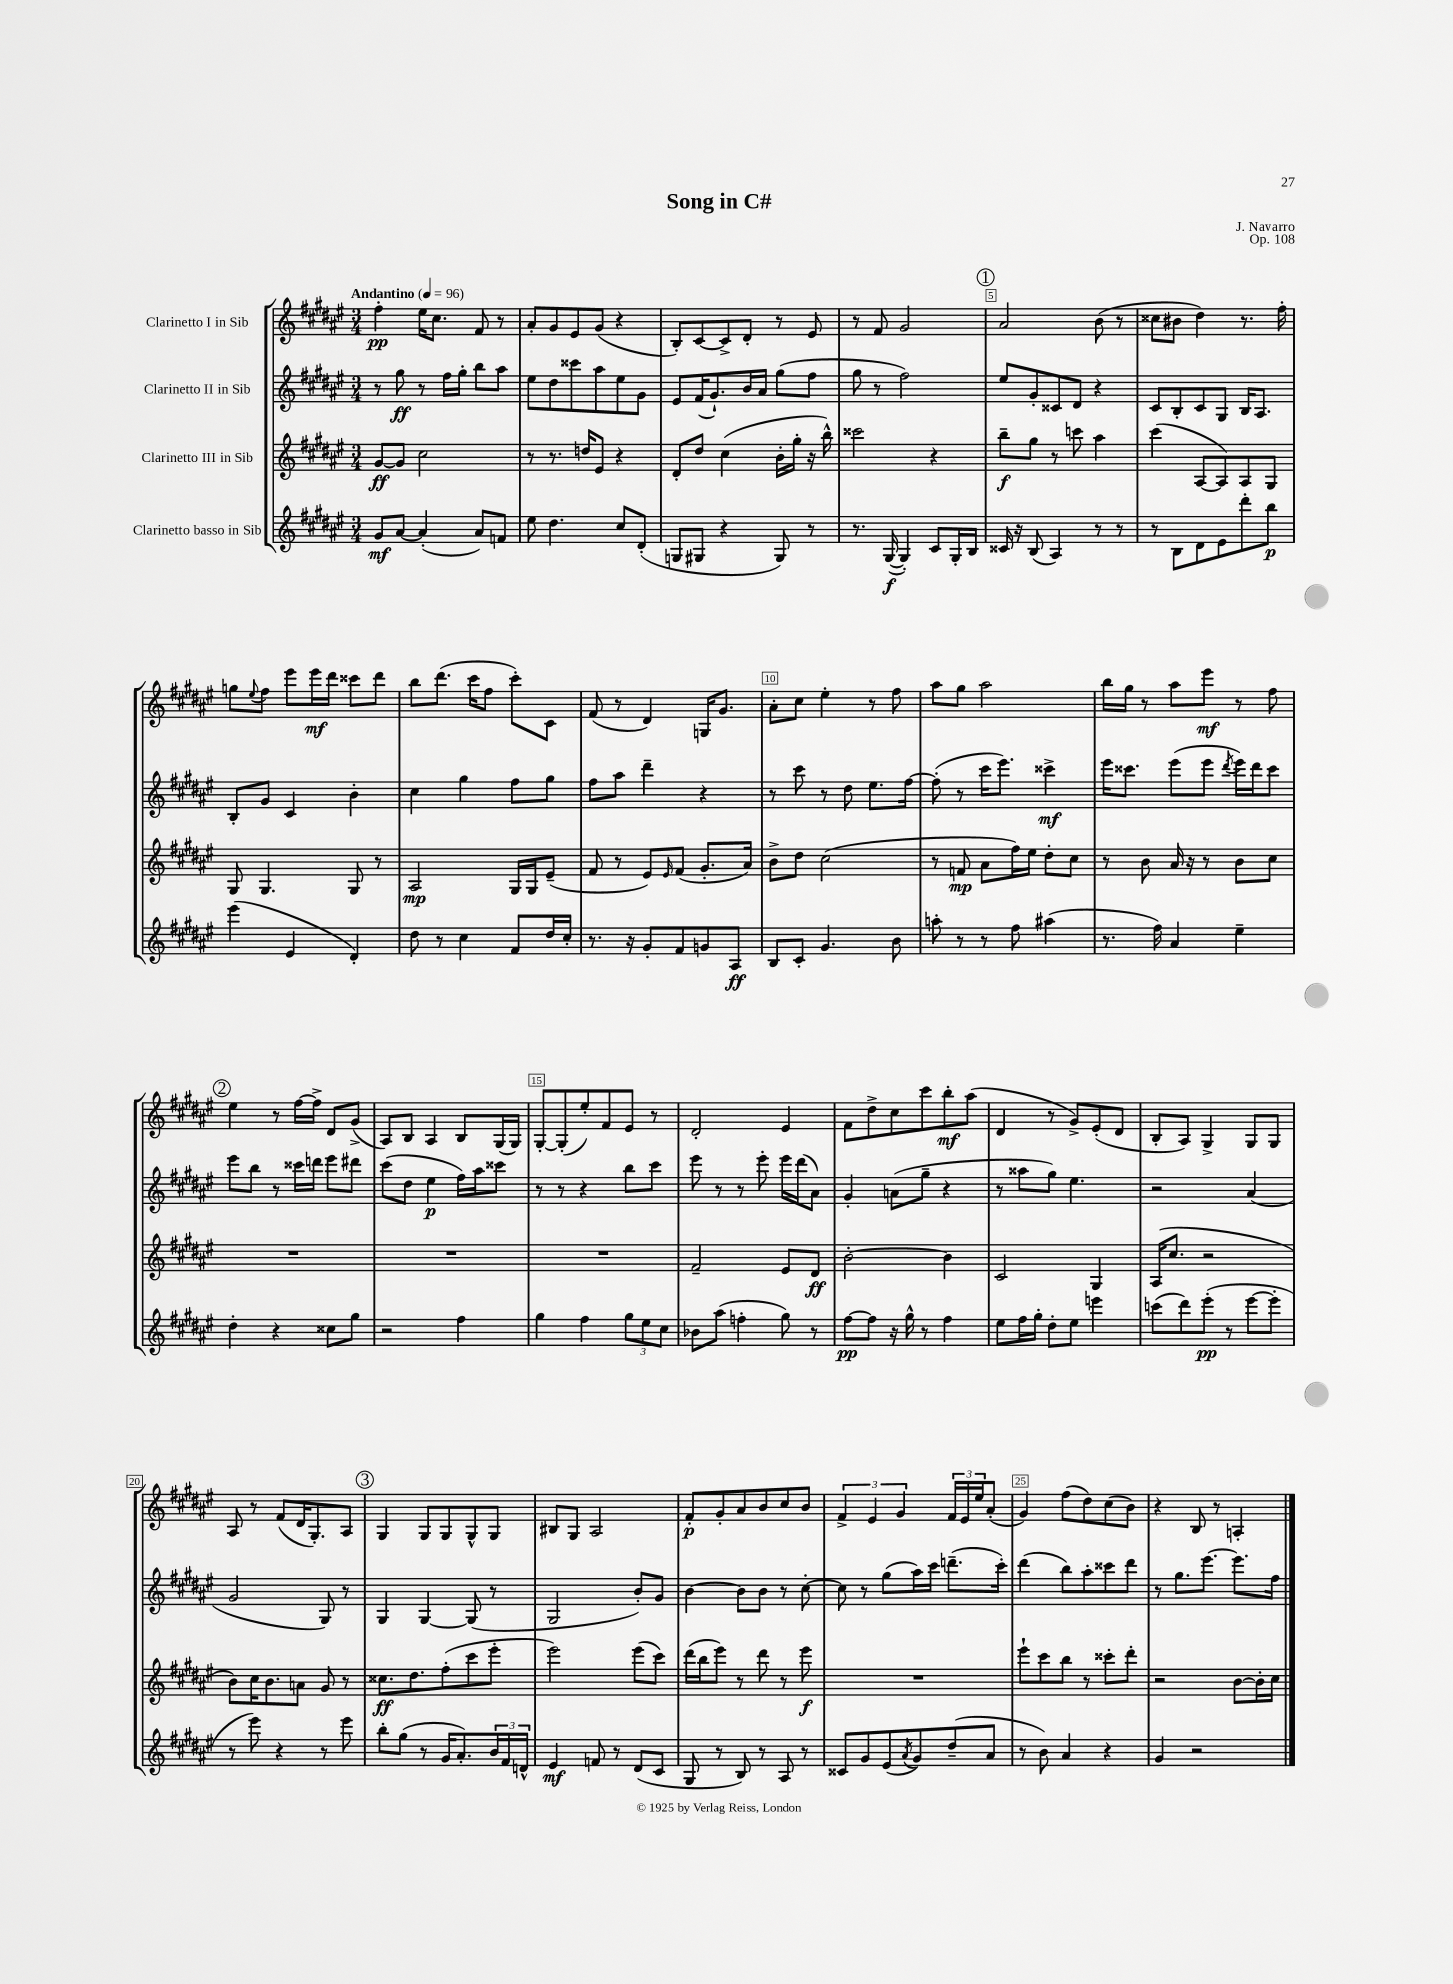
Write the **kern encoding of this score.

**kern	**dynam	**kern	**dynam	**kern	**dynam	**kern	**dynam
*part4	*part4	*part3	*part3	*part2	*part2	*part1	*part1
*staff4	*staff4	*staff3	*staff3	*staff2	*staff2	*staff1	*staff1
*I"Clarinetto basso in Sib	*	*I"Clarinetto III in Sib	*	*I"Clarinetto II in Sib	*	*I"Clarinetto I in Sib	*
*clefG2	*	*clefG2	*	*clefG2	*	*clefG2	*
*k[f#c#g#d#a#e#]	*	*k[f#c#g#d#a#e#]	*	*k[f#c#g#d#a#e#]	*	*k[f#c#g#d#a#e#]	*
*M3/4	*	*M3/4	*	*M3/4	*	*M3/4	*
*MM96	*	*MM96	*	*MM96	*	*MM96	*
=1	=1	=1	=1	=1	=1	=1	=1
!	!	!	!	!	!	!LO:TX:a:B:t=Andantino	!
8g#/L	mf	[8g#/L	ff	8r	.	4ff#'\	pp
[8a#/J	.	8g#/J]	.	8gg#\	ff	.	.
(4a#'/]	.	2cc#\	.	8r	.	16ee#\KL	.
.	.	.	.	.	.	8.cc#\J	.
.	.	.	.	16ff#\LL	.	.	.
.	.	.	.	16gg#'\JJ	.	.	.
8a#/L)	.	.	.	8bb\L	.	8f#/	.
8fn/J	.	.	.	8aa#\J	.	8r	.
=2	=2	=2	=2	=2	=2	=2	=2
8ee#\	.	8r	.	8ee#\L	.	8a#'/L	.
4.dd#\	.	8.r	.	8dd#\	.	8g#/	.
.	.	.	.	8ccc##X\	.	8e#/	.
.	.	16ddn/KL	.	.	.	.	.
.	.	8e#/J	.	8aa#\	.	(8g#/J	.
8cc#/L	.	4r	.	8ee#\	.	4r	.
(8d#'/J	.	.	.	8g#\J	.	.	.
=3	=3	=3	=3	=3	=3	=3	=3
8Gn/L	.	8d#'/L	.	8e#/L	.	8B'/L)	.
8G#X/J	.	8dd#/J	.	(16f#/K	.	[8c#/	.
.	.	.	.	8.g#`/)	.	.	.
4r	.	(4cc#\	.	.	.	8c#^/]	.
.	.	.	.	16b/L	.	8d#'/J	.
.	.	.	.	16a#/JJ	.	.	.
8G#/)	.	16b'\LL	.	(8gg#\L	.	8r	.
.	.	16gg#'\JJ	.	.	.	.	.
8r	.	16r	.	8ff#\J	.	8e#/	.
.	.	16bb^^\)	.	.	.	.	.
=4	=4	=4	=4	=4	=4	=4	=4
8.r	.	2ccc##X\	.	8gg#\	.	8r	.
.	.	.	.	8r	.	8f#/	.
([16G#/	f	.	.	.	.	.	.
4G#'/])	.	.	.	2ff#\)	.	2g#/	.
8c#/L	.	4r	.	.	.	.	.
16G#'/L	.	.	.	.	.	.	.
16B/JJ	.	.	.	.	.	.	.
!!LO:REH:place=s1:t=1
=5	=5	=5	=5	=5	=5	=5	=5
16c##X/	.	8bb~\L	f	8ee#/L	.	2a#/	.
16r	.	.	.	.	.	.	.
(8B/	.	8gg#\J	.	8g#'/	.	.	.
4A#/)	.	8r	.	8c##X/	.	.	.
.	.	8cccn\	.	8d#/J	.	.	.
8r	.	4aa#\	.	4r	.	(8b\	.
8r	.	.	.	.	.	8r	.
=6	=6	=6	=6	=6	=6	=6	=6
8r	.	(4ccc#\	.	8c#/L	.	8cc##X\L	.
8B\L	.	.	.	8B'/	.	8b#X\J	.
8d#\	.	[8A#/L	.	8c#/	.	4dd#\)	.
8e#\	.	8A#/])	.	8G#/J	.	.	.
8ddd#'\	.	8A#/	.	16B/KL	.	8.r	.
.	.	.	.	8.A#/J	.	.	.
8bb\J	p	8G#/J	.	.	.	.	.
.	.	.	.	.	.	16ff#'\	.
!!LO:LB:g=z
=7	=7	=7	=7	=7	=7	=7	=7
(4eee#\	.	8G#/	.	8B'/L	.	8ggn\L	.
.	.	.	.	.	.	8qqee#/	.
.	.	4.G#/	.	8g#/J	.	8ff#\J	.
4e#/	.	.	.	4c#/	.	8eee#\L	.
.	.	.	.	.	.	16eee#\L	mf
.	.	.	.	.	.	16ddd#\JJ	.
4d#'/)	.	8G#/	.	4b'\	.	8ccc##X\L	.
.	.	8r	.	.	.	8ddd#\J	.
=8	=8	=8	=8	=8	=8	=8	=8
8dd#\	.	2A#/	mp	4cc#\	.	8bb\L	.
8r	.	.	.	.	.	(8.ddd#\J	.
4cc#\	.	.	.	4gg#\	.	.	.
.	.	.	.	.	.	16ccc#\KL	.
.	.	.	.	.	.	8ff#\J	.
8f#/L	.	16G#/LL	.	8ff#\L	.	8ccc#'\L)	.
.	.	16G#/J	.	.	.	.	.
16dd#/L	.	(8e#~/J	.	8gg#\J	.	8c#\J	.
16cc#'/JJ	.	.	.	.	.	.	.
=9	=9	=9	=9	=9	=9	=9	=9
8.r	.	8f#/	.	8ff#\L	.	(8f#/	.
.	.	8r	.	8aa#\J	.	8r	.
16r	.	.	.	.	.	.	.
8g#'/L	.	8e#/L)	.	4ddd#~\	.	4d#/)	.
.	.	16qqe#/	.	.	.	.	.
8f#/	.	(8f#/J	.	.	.	.	.
8gn/	.	8.g#'/L	.	4r	.	16Gn/KL	.
.	.	.	.	.	.	8.g#/J	.
8A#/J	ff	.	.	.	.	.	.
.	.	16a#/Jk)	.	.	.	.	.
=10	=10	=10	=10	=10	=10	=10	=10
8B/L	.	8b^\L	.	8r	.	8a#'\L	.
8c#'/J	.	8dd#\J	.	8ccc#\	.	8cc#\J	.
4.g#/	.	(2cc#\	.	8r	.	4ee#'\	.
.	.	.	.	8dd#\	.	.	.
.	.	.	.	8.ee#\L	.	8r	.
8b\	.	.	.	.	.	8ff#\	.
.	.	.	.	[16ff#\Jk	.	.	.
=11	=11	=11	=11	=11	=11	=11	=11
8aan'\	.	8r	.	(8ff#'\]	.	8aa#\L	.
8r	.	8fn/	mp	8r	.	8gg#\J	.
8r	.	8a#\L	.	16ccc#\KL	.	2aa#\	.
.	.	.	.	8.eee#\J)	.	.	.
8ff#\	.	16ff#\L)	.	.	.	.	.
.	.	16ee#\JJ	.	.	.	.	.
(4aa#X\	.	8dd#'\L	.	4ccc##X^\	mf	.	.
.	.	8cc#\J	.	.	.	.	.
=12	=12	=12	=12	=12	=12	=12	=12
8.r	.	8r	.	16eee#\KL	.	16bb\LL	.
.	.	.	.	8.ccc##X\J	.	16gg#\JJ	.
.	.	8b\	.	.	.	8r	.
16ff#\)	.	.	.	.	.	.	.
4a#/	.	16a#/	.	(8eee#\L	.	8aa#\L	.
.	.	16r	.	.	.	.	.
.	.	8r	.	8eee#\J	.	8eee#\J	mf
.	.	.	.	8qddd#/	.	.	.
4ee#~\	.	8b\L	.	16eee#\LL)	.	8r	.
.	.	.	.	16ddd#\J	.	.	.
.	.	8cc#\J	.	8ccc##\J	.	8ff#\	.
!!LO:LB:g=z
!!LO:REH:place=s1:t=2
=13	=13	=13	=13	=13	=13	=13	=13
4dd#'\	.	2.r	.	8eee#\L	.	4ee#\	.
.	.	.	.	8bb\J	.	.	.
4r	.	.	.	8r	.	8r	.
.	.	.	.	16ccc##X\LL	.	[16ff#\LL	.
.	.	.	.	16dddn\JJ	.	16ff#^\JJ]	.
8cc##X\L	.	.	.	8eee#\L	.	8d#/L	.
8gg#\J	.	.	.	8ddd#X\J	.	(8g#^/J	.
=14	=14	=14	=14	=14	=14	=14	=14
2r	.	2.r	.	(8ccc#\L	.	8A#/L)	.
.	.	.	.	8dd#\J	.	8B/J	.
.	.	.	.	4ee#\	p	4A#/	.
4ff#\	.	.	.	16ff#\LL)	.	8B/L	.
.	.	.	.	16aa#\J	.	.	.
.	.	.	.	8ccc##X\J	.	(16G#/L	.
.	.	.	.	.	.	16G#/JJ)	.
=15	=15	=15	=15	=15	=15	=15	=15
4gg#\	.	2.r	.	8r	.	[8G#'/L	.
.	.	.	.	8r	.	(8G#'/]	.
4ff#\	.	.	.	4r	.	8ee#'/)	.
.	.	.	.	.	.	8f#/	.
12gg#\L	.	.	.	8bb\L	.	8e#/J	.
12ee#\	.	.	.	.	.	.	.
.	.	.	.	8ccc#\J	.	8r	.
12cc#\J	.	.	.	.	.	.	.
=16	=16	=16	=16	=16	=16	=16	=16
8b-X\L	.	2f#~/	.	8eee#\	.	2d#'/	.
(8aa#\J	.	.	.	8r	.	.	.
4ffn'\	.	.	.	8r	.	.	.
.	.	.	.	8eee#'\	.	.	.
8gg#\)	.	8e#/L	.	16eee#\LL	.	4e#/	.
.	.	.	.	(16ddd#\J	.	.	.
8r	.	8d#/J	ff	8a#\J)	.	.	.
=17	=17	=17	=17	=17	=17	=17	=17
[8ff#\L	pp	[2b'\	.	4g#'/	.	8f#\L	.
8ff#\J]	.	.	.	.	.	8dd#^\	.
16r	.	.	.	(8an\L	.	8cc#\	.
16gg#^^\	.	.	.	.	.	.	.
8r	.	.	.	8gg#~\J	.	8ccc#\	.
4ff#\	.	4b\]	.	4r	.	8bb'\	mf
.	.	.	.	.	.	(8aa#\J	.
=18	=18	=18	=18	=18	=18	=18	=18
8ee#\L	.	2c#/	.	8r	.	4d#/	.
16ff#\L	.	.	.	8aa##X\L	.	.	.
16gg#'\JJ	.	.	.	.	.	.	.
8dd#'\L	.	.	.	8gg#\J)	.	8r	.
8ee#\J	.	.	.	4.ee#\	.	8g#^/L)	.
4eeen\	.	4G#/	.	.	.	(8e#'/	.
.	.	.	.	.	.	8d#/J	.
=19	=19	=19	=19	=19	=19	=19	=19
(8cccn\L	.	(16A#/KL	.	2r	.	8B'/L	.
.	.	8.cc#/J	.	.	.	.	.
8ddd#\)	.	.	.	.	.	8A#/J)	.
(8eee#'\J	pp	2r	.	.	.	4G#^/	.
8r	.	.	.	.	.	.	.
[8eee#\L	.	.	.	(4a#/	.	8G#/L	.
8eee#'\J]	.	.	.	.	.	8G#/J	.
!!LO:LB:g=z
=20	=20	=20	=20	=20	=20	=20	=20
8r	.	8b\L)	.	2g#/	.	8A#/	.
8eee#\)	.	16cc#\K	.	.	.	8r	.
.	.	8.b\	.	.	.	.	.
4r	.	.	.	.	.	(8f#/L	.
.	.	8an\J	.	.	.	16d#/K	.
.	.	.	.	.	.	8.G#'/)	.
8r	.	8g#/	.	8G#/)	.	.	.
8eee#\	.	8r	.	8r	.	8A#/J	.
!!LO:REH:place=s1:t=3
=21	=21	=21	=21	=21	=21	=21	=21
8bb'\L	.	8.cc##X\L	ff	4G#/	.	4G#/	.
(8gg#\J	.	.	.	.	.	.	.
.	.	8.dd#\	.	.	.	.	.
8r	.	.	.	[4G#/	.	8G#/L	.
16g#/KL	.	(8ff#'\	.	.	.	8G#/	.
8.a#'/)	.	.	.	.	.	.	.
.	.	8ccc#\	.	(8G#/]	.	8G#^^/	.
24b/L	.	8eee#'\J	.	8r	.	8G#/J	.
24f#/	.	.	.	.	.	.	.
24dn^^/JJ	.	.	.	.	.	.	.
=22	=22	=22	=22	=22	=22	=22	=22
4e#/	mf	2eee#\)	.	2G#/	.	8B#X/L	.
.	.	.	.	.	.	8G#/J	.
8fn/	.	.	.	.	.	2A#/	.
8r	.	.	.	.	.	.	.
(8d#/L	.	(8eee#\L	.	8b'/L)	.	.	.
8c#/J	.	8ccc#\J)	.	8g#/J	.	.	.
=23	=23	=23	=23	=23	=23	=23	=23
8G#/	.	(16ddd#\LL	.	[4b\	.	8f#'/L	p
.	.	16bb\J	.	.	.	.	.
8r	.	8eee#\J)	.	.	.	8g#'/	.
8B/)	.	8r	.	8b\L]	.	8a#/	.
8r	.	8ddd#\	.	8b\J	.	8b/	.
8A#/	.	8r	.	8r	.	8cc#/	.
8r	.	8eee#\	f	[8cc#'\	.	8b/J	.
=24	=24	=24	=24	=24	=24	=24	=24
8c##X/L	.	2.r	.	8cc#\]	.	6f#^/	.
8g#/	.	.	.	8r	.	.	.
.	.	.	.	.	.	6e#/	.
(8e#/	.	.	.	(8gg#\L	.	.	.
.	.	.	.	.	.	6g#/	.
8qa#/	.	.	.	.	.	.	.
8g#/)	.	.	.	16aa#\L)	.	.	.
.	.	.	.	16ccc#\JJ	.	.	.
(8dd#~/	.	.	.	(8.dddn~\L	.	24f#/LL	.
.	.	.	.	.	.	24e#/	.
.	.	.	.	.	.	24ee#/J	.
8a#/J	.	.	.	.	.	(8a#'/J	.
.	.	.	.	16ccc#'\Jk)	.	.	.
=25	=25	=25	=25	=25	=25	=25	=25
8r	.	8eee#`\L	.	(4ddd#\	.	4g#/)	.
8b\)	.	8ccc#\	.	.	.	.	.
4a#/	.	8bb\J	.	8bb\L)	.	(8ff#\L	.
.	.	8r	.	8aa#'\	.	8dd#\)	.
4r	.	8ccc##X'\L	.	8ccc##X\	.	(8cc#\	.
.	.	8ddd#'\J	.	8ddd#\J	.	8b\J)	.
=26	=26	=26	=26	=26	=26	=26	=26
4g#/	.	2r	.	8r	.	4r	.
.	.	.	.	8.gg#\L	.	.	.
2r	.	.	.	.	.	8B/	.
.	.	.	.	[8.eee#\J	.	.	.
.	.	.	.	.	.	8r	.
.	.	[8b\L	.	8.eee#\L]	.	4An'/	.
.	.	16b'\L]	.	.	.	.	.
.	.	16cc#\JJ	.	16ff#\Jk	.	.	.
==	==	==	==	==	==	==	==
*-	*-	*-	*-	*-	*-	*-	*-
